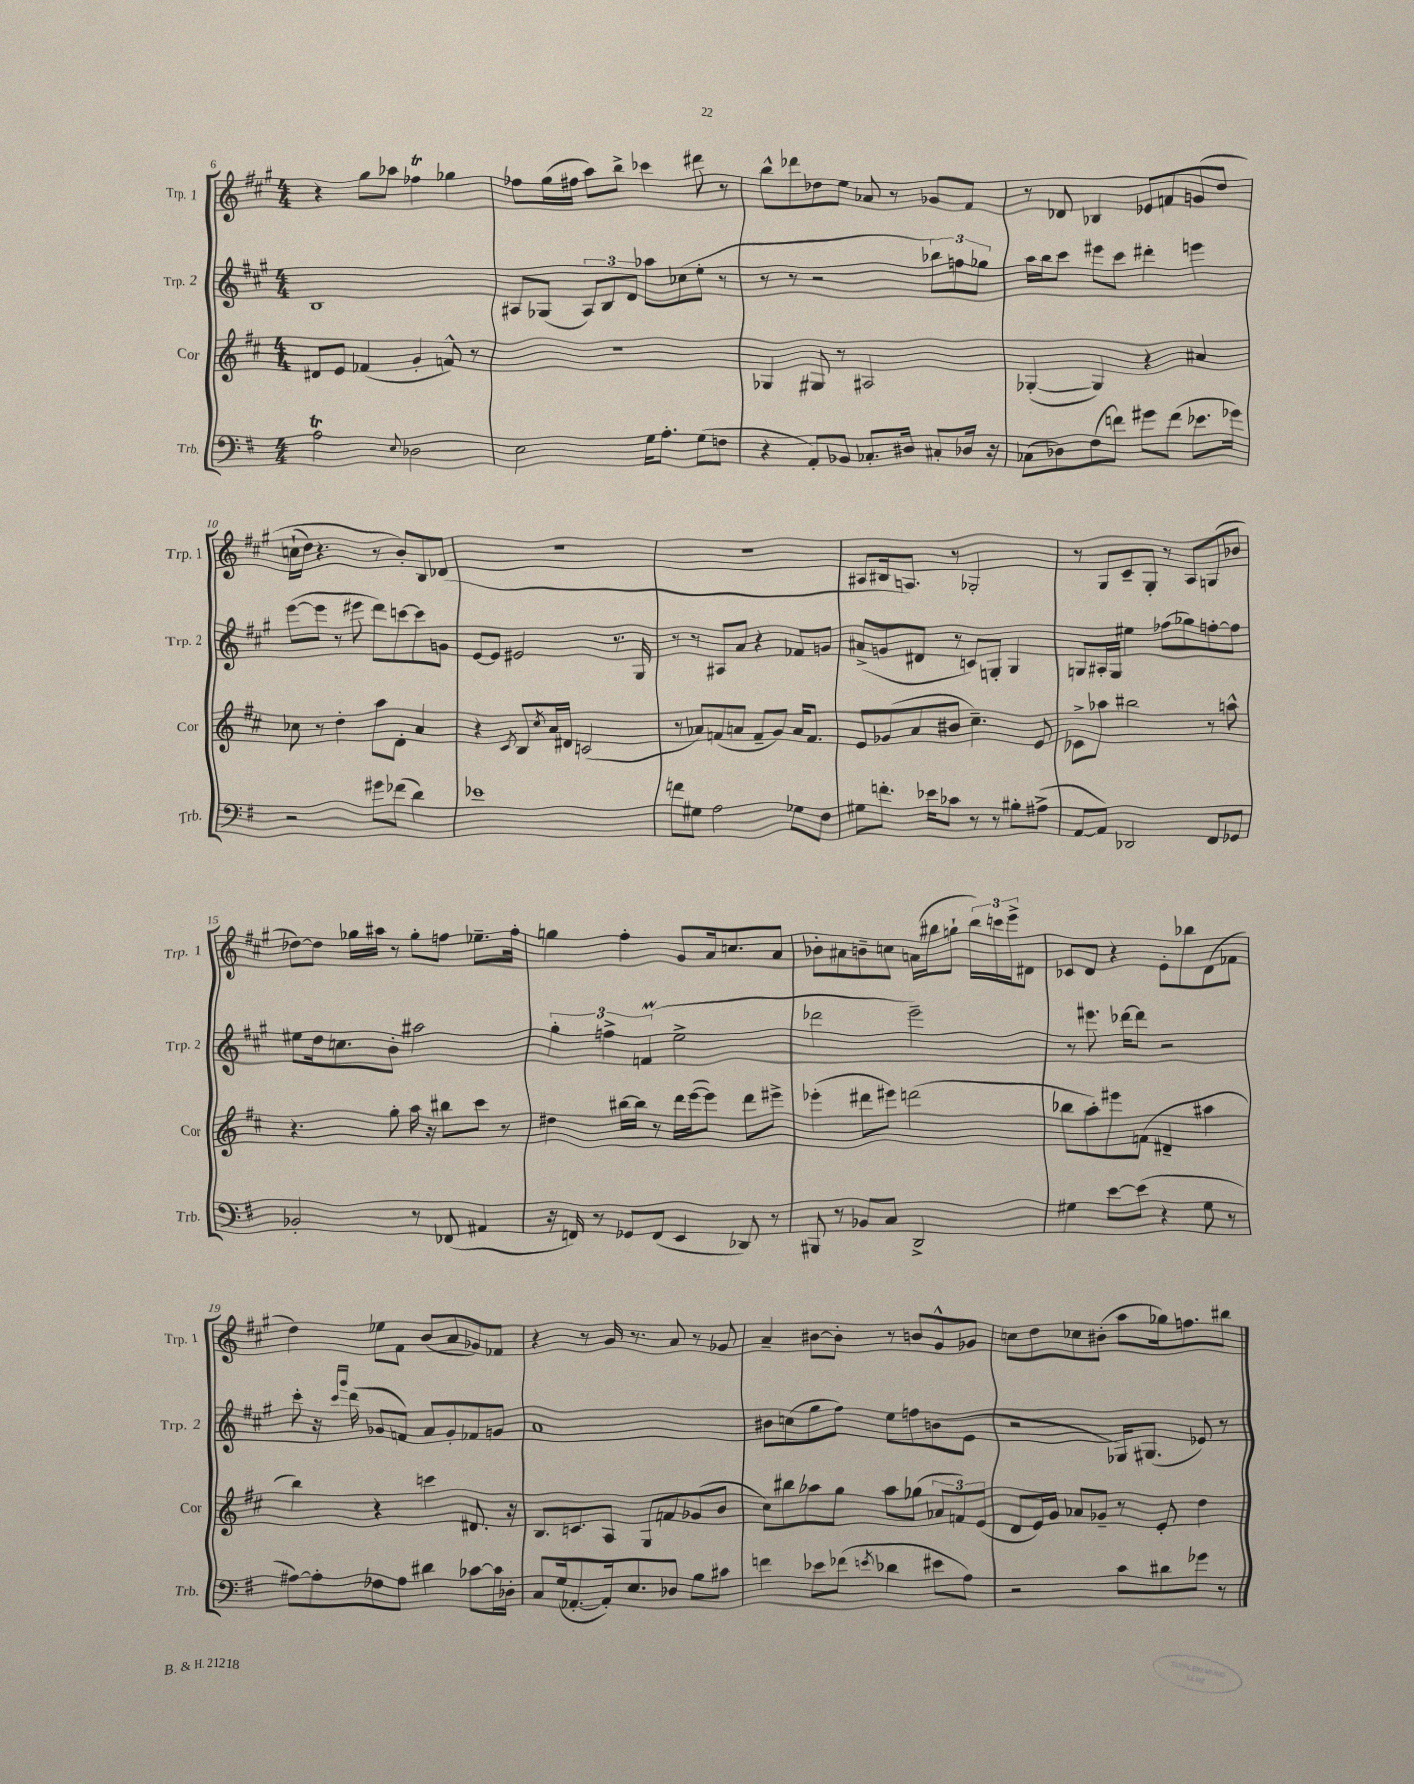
<<
\new StaffGroup <<
\new Staff = "s0" \with { instrumentName = "Trp. 1" shortInstrumentName = "Trp. 1" } {
    \clef treble \key a \major \numericTimeSignature \time 4/4
    r4 gis''8 aes''8 fes''4\trill ges''4 |
    fes''8 gis''16( fis''16 a''8) b''8-> ces'''4 dis'''8 r8 |
    b''8-^ des'''8 des''8 e''8 aes'8 r8 ges'8 fis'8 |
    r8 des'8 bes4 ees'8 f'8 g'8\( d''8 |
    c''16-!( d''16) r4. r8 b'8-.\) b8 des'8( |
    R1 |
    R1 |
    ais8 bis16 a8.) r8 ges2-. |
    r8 gis8 cis'8-- gis8-. r8 a8 g8( bes'8 |
    des''8~) des''8 ges''16 ais''16 r8 ges''8-. f''8 ees''8.-- f''16-. |
    g''4 fis''4-. gis'8 a'16 c''8. a'8 |
    bes'8-. ais'8 b'8-- c''8 a'16( bis''16 g''8-! \tuplet 3/2 { bis''16) c'''16 e'''16-> } dis'8 |
    ces'8 d'8 r4 e'8-. bes''8 d'8( fes'8 |
    d''4) ees''8 fis'8 b'8( a'8 ges'8) fes'8 |
    r4 r8 gis'16 r8. a'8 r8 ges'8 |
    a'4-- bis'8~ bis'8-. r8 b'8 gis'8-^ ges'8 |
    c''8 d''8 ces''8 bis'8-.( a''8 ges''16) f''8. bis''8 \bar "|." |
}
\new Staff = "s1" \with { instrumentName = "Trp. 2" shortInstrumentName = "Trp. 2" } {
    \clef treble \key a \major \numericTimeSignature \time 4/4
    b1 |
    ais8 ges8( \tuplet 3/2 { ais8) b8 d'8 } aes''8 ces''8( e''8-. r8 |
    r8 r8 r2 \tuplet 3/2 { bes''8) f''8 ges''8 } |
    a''16 b''16 cis'''8 eis'''8 cis'''8 dis'''4-. e'''4 |
    e'''8~( e'''8 r8 eis'''8 d'''8) c'''8~ c'''8 g'8 |
    e'8~ e'8 eis'2 r8. gis16 |
    r8 r8 ais8 a'8 r4 fes'8 g'8 |
    ais'8->( g'8 dis'8 r8 c'8) g8-. g4 |
    g8 ais16-. g16 eis''4 fes''8( ges''8) f''8~-. f''8 |
    eis''8 d''16 c''8. b'8-. ais''2 |
    \tuplet 3/2 { gis''4-. f''4-> f'4\prall( } e''2-> |
    des'''2 e'''2--) |
    r8 eis'''8. des'''16~ des'''8 r2 |
    cis'''8-. r16 \grace { cis'''16 gis'''16 } d'''16( ges'8 f'8) a'8 ges'8-. fes'8 g'8 |
    a'1 |
    bis'8 c''8( gis''8 fis''8) e''8 f''8 b'8( e'8 |
    r2 ges16) gis8.( ees'8) r8 \bar "|." |
}
\new Staff = "s2" \with { instrumentName = "Cor" shortInstrumentName = "Cor" } {
    \clef treble \key d \major \numericTimeSignature \time 4/4
    dis'8 e'8 fes'4( g'4-. f'8-^) r8 |
    R1 |
    ges4 gis8 r8 ais2 |
    ges4~-.( ges4) r4 ais'4 |
    ces''8 r8 d''4-. a''8 d'8-. a'4 |
    r4 \acciaccatura { cis'8 } b8 \acciaccatura { cis''8 } a'16 dis'16 c'2( |
    r8 aes'8) f'8( a'8 f'8-- g'8) a'16 f'8. |
    e'8 ges'8( a'8 bis'8 cis''4.--) e'8 |
    ces'8-> aes''8 bis''2 r8 a''8-^ |
    r4. g''8-. a''16 r16 bis''8 cis'''8 r8 |
    dis''4 bis''16~ bis''16 r8 d'''16 e'''16~( e'''8) d'''8 eis'''8-> |
    ees'''4-.( dis'''8 eis'''8) d'''2( |
    bes''8 a''8-.) eis'''8 f'8( dis'4-- ais''4 |
    b''4) r4 c'''4 dis'8. r16 |
    b8. c'8. a8 g8 f'8 ges'8( b'8 |
    cis''8) bis''8 aes''8 g''8 aes''8 ges''8( \tuplet 3/2 { aes'8 f'8) e'8( } |
    d'8 e'16) g'16 aes'8 ges'8-- r8 e'8-. d''4 \bar "|." |
}
\new Staff = "s3" \with { instrumentName = "Trb." shortInstrumentName = "Trb." } {
    \clef bass \key g \major \numericTimeSignature \time 4/4
    a2\trill \appoggiatura { e8 } des2 |
    e2 g16 a8.-. g8( f8 |
    r4 a,8-.) bes,8 ces8.-. dis16 cis8-. des16 r16 |
    ces8( des8) fis8( f'8) gis'8 f'8( ees'8. ges'16) |
    r2 gis'8 fes'8( d'4) |
    ees'1 |
    f'8 gis8 a2 ges8 fis8 |
    gis8 f'8.-. ees'16 ces'8 r8 r8 bis8-. ais8->( |
    a,8~ a,8) des,2 fis,8 ges,8 |
    bes,2-. r8 fes,8( ais,4 |
    r16 f,16) r8 ges,8 f,8( e,4 des,8) r8 |
    bis,,8 r8 bes,8 c8 d,2-> |
    gis4 e'8~ e'8( r4 gis8 r8 |
    ais8~) ais8-. fes8 ais8 dis'4 ces'8~ ces'16 des16-. |
    c8 g16( aes,8.~-. aes,16-.) e8. des8 b8 cis'8 |
    f'4 ees'8 fes'8( \acciaccatura { e'8 } des'4 eis'8 a8) |
    r2 c'8 dis'8 ges'8 r8 \bar "|." |
}
>>
>>
\layout { \context { \Score currentBarNumber = #6 } }
